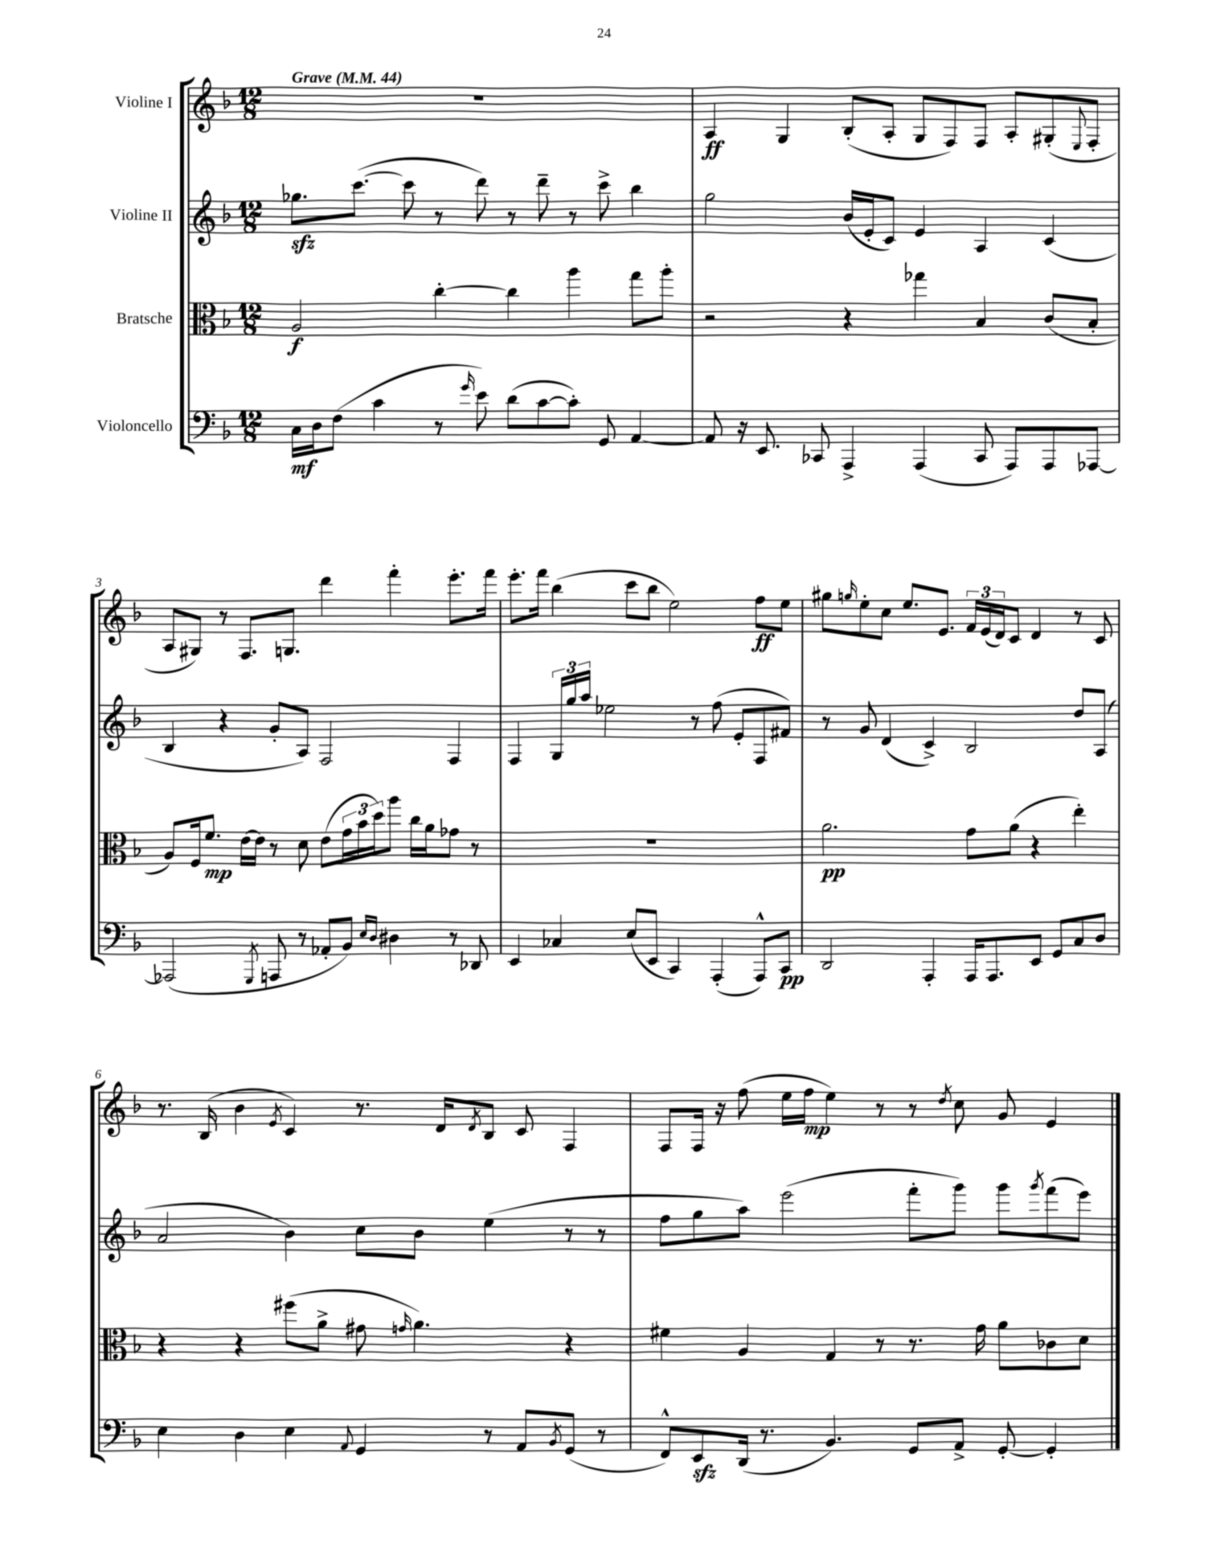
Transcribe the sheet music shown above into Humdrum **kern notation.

**kern	**dynam	**kern	**dynam	**kern	**kern	**dynam
*part4	*part4	*part3	*part3	*part2	*part1	*part1
*staff4	*staff4	*staff3	*staff3	*staff2	*staff1	*staff1
*I"Violoncello	*	*I"Bratsche	*	*I"Violine II	*I"Violine I	*
*clefF4	*	*clefC3	*	*clefG2	*clefG2	*
*k[b-]	*	*k[b-]	*	*k[b-]	*k[b-]	*
*M12/8	*	*M12/8	*	*M12/8	*M12/8	*
*MM44	*	*MM44	*	*MM44	*MM44	*
=1	=1	=1	=1	=1	=1	=1
!	!	!	!	!	!LO:TX:a:B:t=Grave	!
16C\LL	mf	2A/	f	8.gg-Xzz\L	1.r	.
16D\J	.	.	.	.	.	.
(8F\J	.	.	.	.	.	.
.	.	.	.	([8.ccc\J	.	.
4c\	.	.	.	.	.	.
.	.	.	.	8ccc\]	.	.
8r	.	[4cc'\	.	8r	.	.
16qqg/	.	.	.	.	.	.
8e\)	.	.	.	8ddd\)	.	.
(8d\L	.	4cc\]	.	8r	.	.
[8c\	.	.	.	8ddd~\	.	.
8c'\J])	.	4aa\	.	8r	.	.
8GG/	.	.	.	8ccc^\	.	.
[4AA/	.	8gg\L	.	4bb-\	.	.
.	.	8aa'\J	.	.	.	.
=2	=2	=2	=2	=2	=2	=2
8AA/]	.	2r	.	2gg\	4A/	ff
16r	.	.	.	.	.	.
8.EE/	.	.	.	.	.	.
.	.	.	.	.	4G/	.
8CC-X/	.	.	.	.	.	.
4AAA^/	.	4r	.	(16b-/LL	(8B-'/L	.
.	.	.	.	16e'/J	.	.
.	.	.	.	8c/J)	8A'/J	.
(4AAA/	.	4gg-X\	.	4e/	8G/L	.
.	.	.	.	.	8F/)	.
8CC-/	.	4B-/	.	4A/	8F/J	.
8AAA/L)	.	.	.	.	8A'/L	.
8AAA/	.	(8c/L	.	(4c/	(8G#X'/	.
.	.	.	.	.	8qqE/	.
[8AAA-X/J	.	8B-'/J	.	.	8F'/J	.
!!LO:LB:g=z
=3	=3	=3	=3	=3	=3	=3
(2AAA-X/]	.	8A/L)	.	4B-/	8A/L	.
.	.	16F/k	.	.	8G#X/J)	.
.	.	8.f/J	mp	.	.	.
.	.	.	.	4r	8r	.
.	.	[16e\LL	.	.	8.F/L	.
.	.	16e\JJ]	.	.	.	.
8qGGG/	.	.	.	.	.	.
8AAAn/	.	8r	.	8g'/L	.	.
.	.	.	.	.	8.Gn/J	.
8r	.	8d\	.	8A/J)	.	.
8AA-X'/L	.	(8e\L	.	2F/	4ddd\	.
8BB-/J)	.	24g\L	.	.	.	.
.	.	24b-\	.	.	.	.
.	.	24dd\J)	.	.	.	.
16qqE/LL	.	.	.	.	.	.
16qqD/JJ	.	.	.	.	.	.
4D#X\	.	8aa\J	.	.	4fff'\	.
.	.	16cc\LL	.	.	.	.
.	.	16a\J	.	.	.	.
8r	.	8g-X\J	.	4F/	8.eee'\L	.
8DD-X/	.	8r	.	.	.	.
.	.	.	.	.	16fff\Jk	.
=4	=4	=4	=4	=4	=4	=4
4EE/	.	1.r	.	4F/	8.eee'\L	.
.	.	.	.	.	16fff\Jk	.
4C-X/	.	.	.	24G/LL	(4bb-\	.
.	.	.	.	24gg/	.	.
.	.	.	.	24aa/JJ	.	.
.	.	.	.	2ee-X\	.	.
(8E/L	.	.	.	.	8ccc\L	.
8EE/J	.	.	.	.	8bb-\J	.
4CC/)	.	.	.	.	2ee\)	.
.	.	.	.	8r	.	.
(4AAA'/	.	.	.	(8ff\	.	.
.	.	.	.	8e'/L	.	.
8AAA^^/L)	.	.	.	8F/	8ff\L	ff
8CC/J	pp	.	.	8f#X/J)	8ee\J	.
=5	=5	=5	=5	=5	=5	=5
2DD/	.	2.a\	pp	8r	8gg#X\L	.
.	.	.	.	.	16qqggn/	.
.	.	.	.	8g/	8ee'\	.
.	.	.	.	(4d/	8cc\J	.
.	.	.	.	.	8.ee/L	.
4AAA'/	.	.	.	4c^/)	.	.
.	.	.	.	.	8.e/J	.
16AAA/KL	.	8g\L	.	2B-/	24f/LL	.
.	.	.	.	.	(24e/	.
8.AAA/	.	.	.	.	.	.
.	.	.	.	.	24d/J)	.
.	.	(8a\J	.	.	8c/J	.
8EE/J	.	4r	.	.	4d/	.
8GG/L	.	.	.	.	.	.
8C/	.	4ee'\)	.	8dd/L	8r	.
8D/J	.	.	.	(8A/J	8c/	.
!!LO:LB:g=z
=6	=6	=6	=6	=6	=6	=6
4E\	.	4r	.	2a/	8.r	.
.	.	.	.	.	(16B-/	.
4D\	.	4r	.	.	4b-\	.
.	.	.	.	.	8qe/	.
4E\	.	(8ff#X\L	.	4b-\)	4c/)	.
.	.	8a^\J	.	.	.	.
8qqAA/	.	.	.	.	.	.
4GG/	.	8g#X\	.	8cc\L	8.r	.
.	.	16qqgn/	.	.	.	.
.	.	4.a\)	.	8b-\J	.	.
.	.	.	.	.	16d/KL	.
.	.	.	.	.	8qd/	.
8r	.	.	.	(4ee\	8B-/J	.
8AA/L	.	.	.	.	8c/	.
8qBB-/	.	.	.	.	.	.
(8GG/J	.	4r	.	8r	4F/	.
8r	.	.	.	8r	.	.
=7	=7	=7	=7	=7	=7	=7
8FF^^/L)	.	4f#X\	.	8ff\L	8F/L	.
8EEzz/	.	.	.	8gg\	16F/Jk	.
.	.	.	.	.	16r	.
(16DD/Jk	.	4A/	.	8aa\J)	(8ff\	.
8.r	.	.	.	.	.	.
.	.	.	.	(2eee\	16ee\LL	.
.	.	.	.	.	16ff\JJ	mp
4.BB-/)	.	4G/	.	.	4ee\)	.
.	.	8r	.	.	8r	.
8GG/L	.	8.r	.	8fff'\L	8r	.
.	.	.	.	.	8qdd/	.
8AA^/J	.	.	.	8ggg\J)	8cc\	.
.	.	16g\	.	.	.	.
[8GG'/	.	8a\L	.	8ggg\L	8g/	.
.	.	.	.	8qggg/	.	.
4GG'/]	.	8c-X\	.	(8fff\	4e/	.
.	.	8d\J	.	8eee\J)	.	.
==	==	==	==	==	==	==
*-	*-	*-	*-	*-	*-	*-
